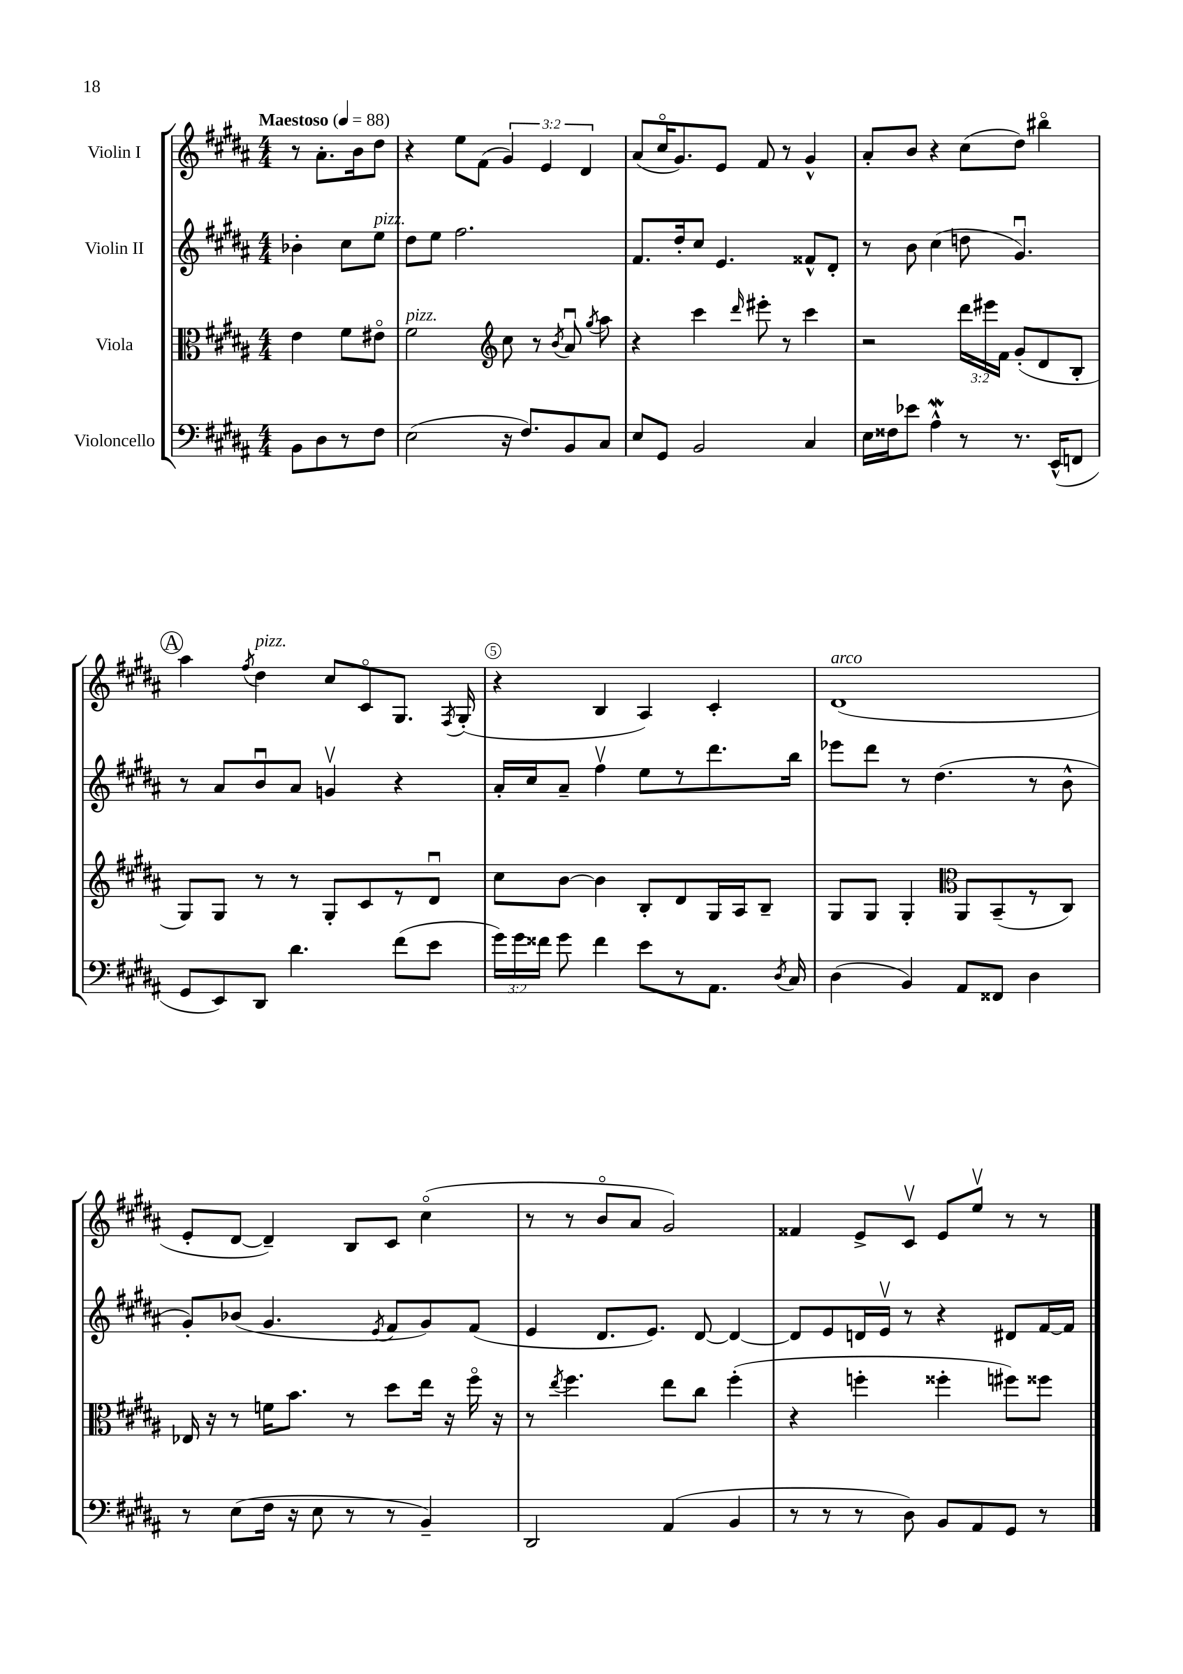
<<
\new StaffGroup <<
\new Staff = "s0" \with { instrumentName = "Violin I" } {
    \clef treble \key b \major \numericTimeSignature \time 4/4 \override Staff.TupletNumber.text = #tuplet-number::calc-fraction-text \partial 2 \tempo "Maestoso" 4 = 88
    \autoBeamOff r8 ais'8.[-. b'16 dis''8] |
    r4 e''8[ fis'8]( \tuplet 3/2 { gis'4) e'4 dis'4 } |
    ais'8[( cis''16\flageolet gis'8.) e'8] fis'8 r8 gis'4-^ |
    ais'8[-. b'8] r4 cis''8[( dis''8]) bis''4\flageolet |
    \mark \markup { \circle "A" } ais''4 \acciaccatura { fis''8 } dis''4^\markup { \italic "pizz." } cis''8[ cis'8\flageolet gis8.] \acciaccatura { fis8 } gis16-.( |
    r4 b4 ais4) cis'4-. |
    dis'1^\markup { \italic "arco" }( |
    e'8[-. dis'8]~ dis'4--) b8[ cis'8] cis''4\flageolet( |
    r8 r8 b'8[\flageolet ais'8] gis'2) |
    fisis'4 e'8[-> cis'8]\upbow e'8[ e''8]\upbow r8 r8 \bar "|." |
}
\new Staff = "s1" \with { instrumentName = "Violin II" } {
    \clef treble \key b \major \numericTimeSignature \time 4/4 \partial 2
    \autoBeamOff bes'4-. cis''8[ e''8]^\markup { \italic "pizz." } |
    dis''8[ e''8] fis''2. |
    fis'8.[ dis''16-. cis''8] e'4. fisis'8[-^ dis'8]-. |
    r8 b'8 cis''4( d''8 gis'4.\downbow) |
    \mark \markup { \circle "A" } r8 ais'8[ b'8\downbow ais'8] g'4\upbow r4 |
    ais'16[-. cis''16 ais'8]-- fis''4\upbow e''8[ r8 dis'''8. b''16] |
    ees'''8[ dis'''8] r8 dis''4.( r8 b'8-^ |
    gis'8[-.) bes'8]( gis'4. \acciaccatura { e'8 } fis'8[ gis'8) fis'8]( |
    e'4 dis'8.[ e'8.]) dis'8~ dis'4~ |
    dis'8[ e'8 d'16 e'16]\upbow r8 r4 dis'8[ fis'16~ fis'16] \bar "|." |
}
\new Staff = "s2" \with { instrumentName = "Viola" } {
    \clef alto \key b \major \numericTimeSignature \time 4/4 \override Staff.TupletNumber.text = #tuplet-number::calc-fraction-text \partial 2
    \autoBeamOff e'4 fis'8[ eis'8]\flageolet |
    fis'2^\markup { \italic "pizz." } \clef treble cis''8 r8 \acciaccatura { b'8 } ais'8\downbow \acciaccatura { gis''8 } ais''8 |
    r4 cis'''4 \grace { dis'''16 } eis'''8-. r8 cis'''4 |
    r2 \tuplet 3/2 { dis'''16[ eis'''16 fis'16] } gis'8[-.( dis'8 b8]-. |
    \mark \markup { \circle "A" } gis8[) gis8] r8 r8 gis8[-. cis'8 r8 dis'8]\downbow |
    cis''8[ b'8]~ b'4 b8[-. dis'8 gis16 ais16 b8]-- |
    gis8[ gis8] gis4-. \clef alto ais,8[ b,8--( r8 cis8]) |
    ees16 r16 r8 f'16[ b'8.] r8 dis''8[ e''16] r16 fis''16\flageolet r16 |
    r8 \acciaccatura { e''8 } fis''4. e''8[ cis''8] fis''4-.( |
    r4 f''4-. fisis''4-. fis''8[) fisis''8] \bar "|." |
}
\new Staff = "s3" \with { instrumentName = "Violoncello" } {
    \clef bass \key b \major \numericTimeSignature \time 4/4 \override Staff.TupletNumber.text = #tuplet-number::calc-fraction-text \partial 2
    \autoBeamOff b,8[ dis8 r8 fis8] |
    e2( r16 fis8.[) b,8 cis8] |
    e8[ gis,8] b,2 cis4 |
    e16[ fisis16 ees'8] ais4-^\mordent r8 r8. e,16[-^( f,8] |
    \mark \markup { \circle "A" } gis,8[ e,8) dis,8] dis'4. fis'8[( e'8] |
    \tuplet 3/2 { gis'16[) gis'16 fisis'16] } gis'8 fisis'4 e'8[ r8 ais,8.] \acciaccatura { dis8 } cis16 |
    dis4( b,4) ais,8[ fisis,8] dis4 |
    r8 e8[( fis16] r16 e8 r8 r8 b,4--) |
    dis,2 ais,4( b,4 |
    r8 r8 r8 dis8) b,8[ ais,8 gis,8] r8 \bar "|." |
}
>>
>>
\layout { \context { \Score \override BarNumber.break-visibility = ##(#f #t #t) barNumberVisibility = #(every-nth-bar-number-visible 5) \override BarNumber.stencil = #(make-stencil-circler 0.1 0.3 ly:text-interface::print) } }
